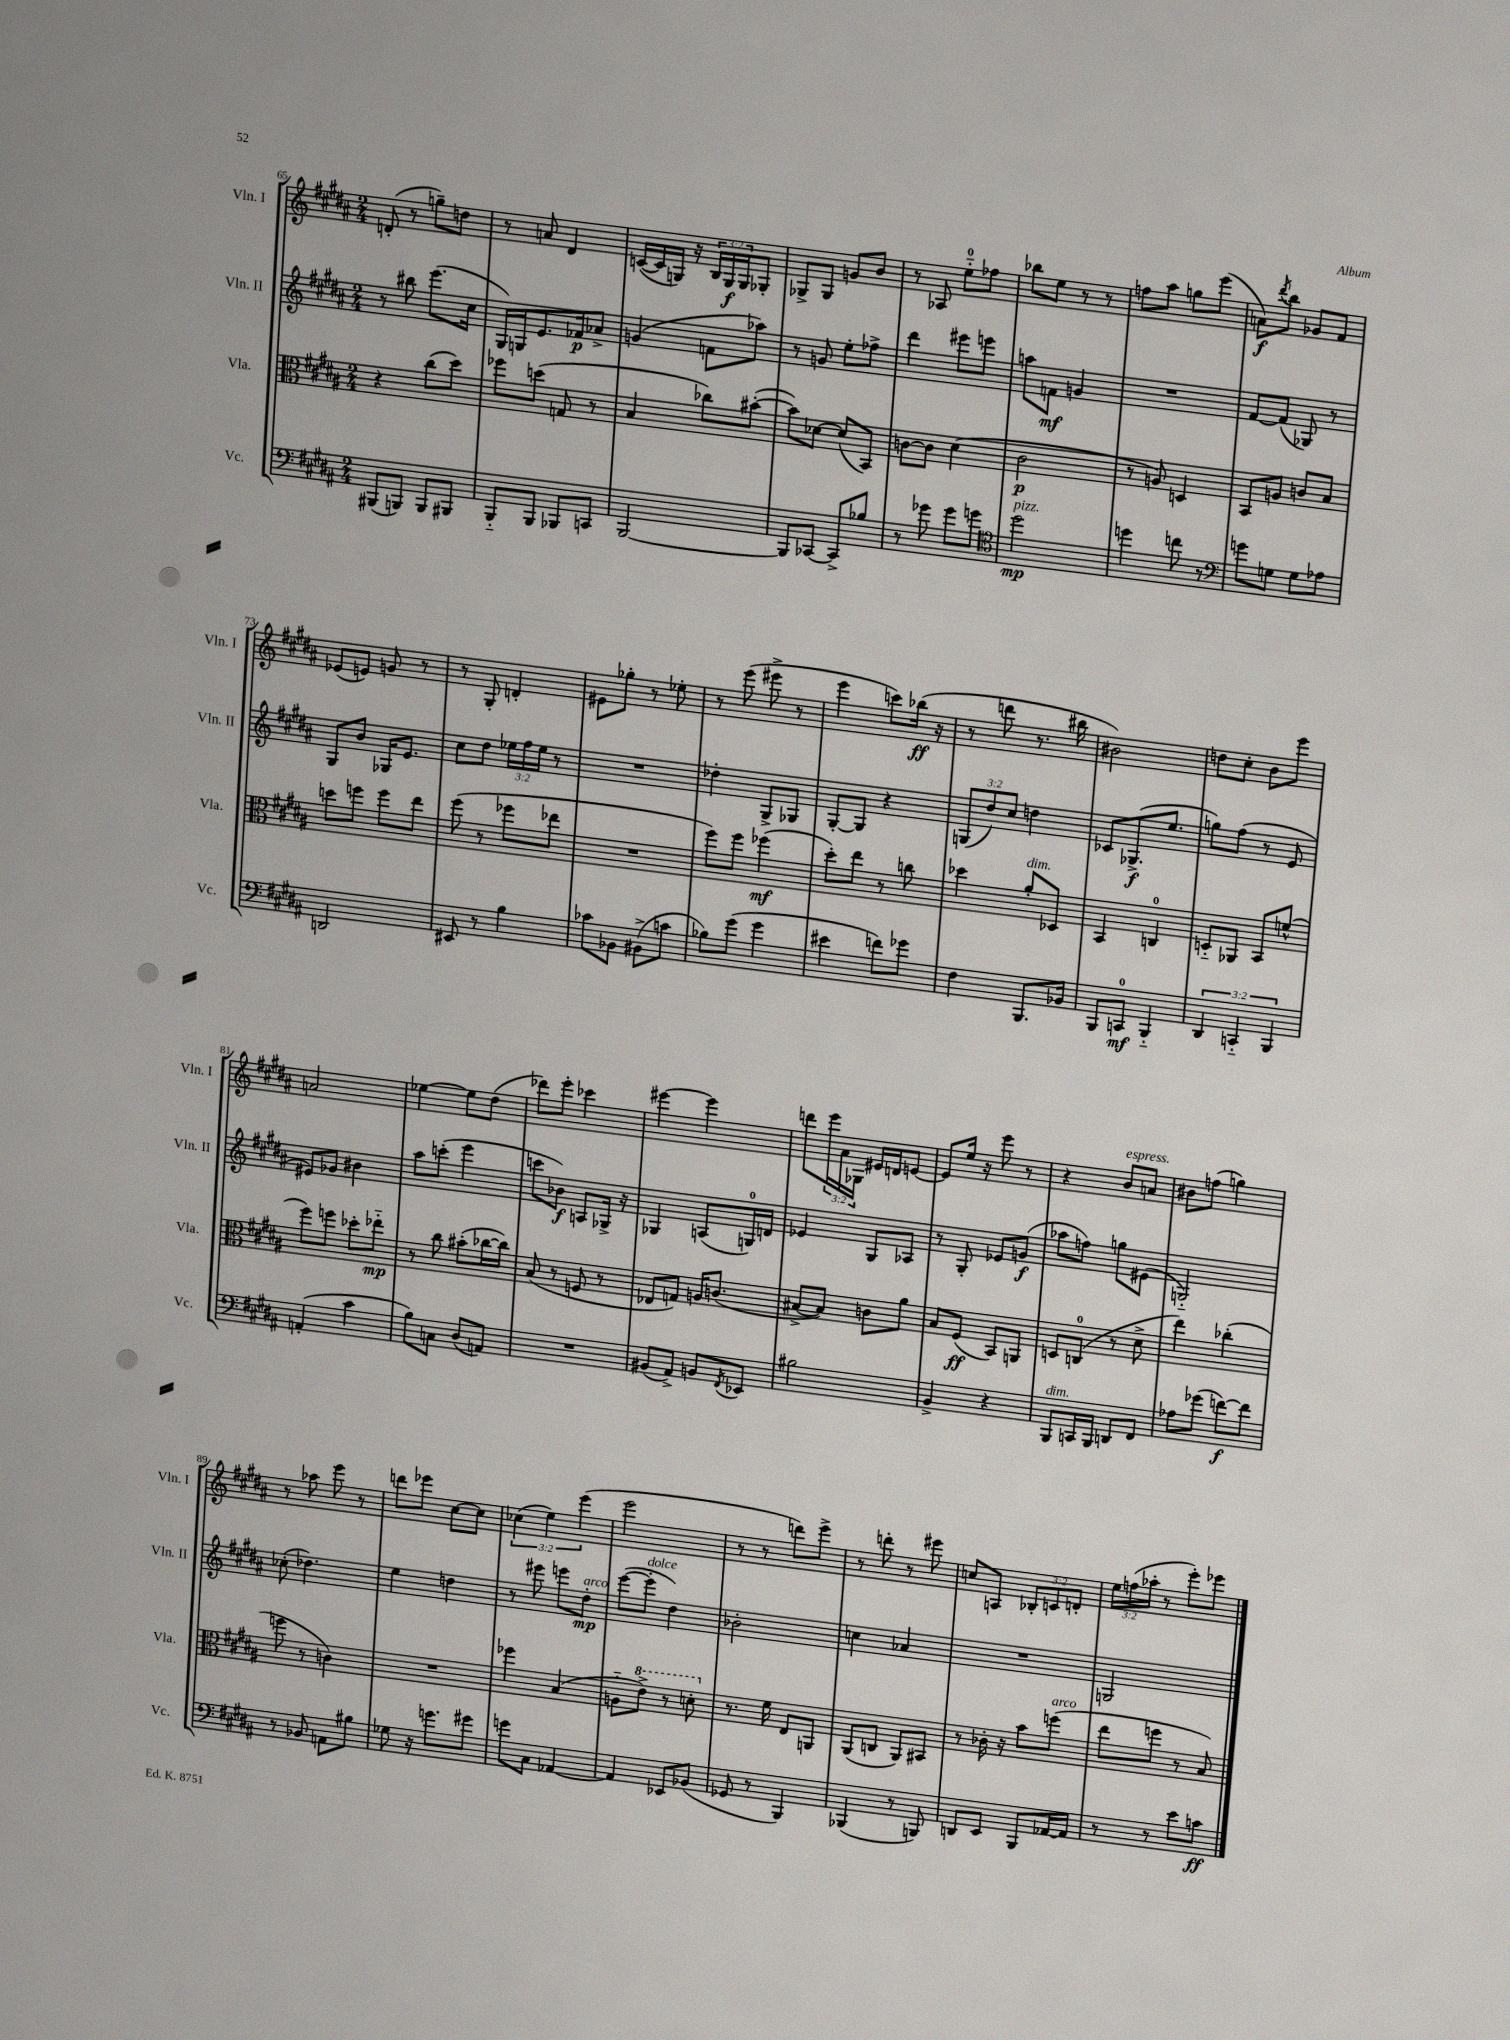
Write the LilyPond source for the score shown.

<<
\new StaffGroup <<
\new Staff = "s0" \with { instrumentName = "Vln. I" shortInstrumentName = "Vln. I" } {
    \clef treble \key b \major \numericTimeSignature \time 2/4 \override Staff.TupletNumber.text = #tuplet-number::calc-fraction-text
    d'8-.( r8 g''8--) d''8 |
    r8 a'8 dis'4 |
    c'16~( c'16 g16) r16 \tuplet 3/2 { b16 g16\f g16 } ges8-. |
    ges8-> ges8 g'8 b'8 |
    r8 aes8 e''8-0-_ fes''8 |
    bes''8 e''8 r8 r8 |
    f''8 ais''8 g''8 e'''8( |
    a'8\f) \acciaccatura { dis'''8 } b''8 ges'8 fis'8 |
    ees'8( e'8) g'8 r8 |
    r8 gis8-. d'4-. |
    eis'8 ges''8-. r8 ees''8-. |
    r8 e'''8( eis'''8-> r8 |
    e'''4 c'''8) bes''16\ff( r16 |
    r8 d'''8 r8. bis''16 |
    bis'2) |
    d''8 cis''8-. b'8 e'''8 |
    a'2 |
    ees''4~ ees''8 dis''8( |
    des'''8) e'''8-. ces'''4 |
    eis'''4~ eis'''4 |
    d'''8 \tuplet 3/2 { e'''16 ais'16 ges16 } eis'16 d'16 e'8~ |
    e'8 e''16 r16 e'''8 r8 |
    r4 b'8^\markup { \italic "espress." } a'8 |
    bis'8 f''8( g''4) |
    r8 aes''8 e'''8 r8 |
    d'''8 ees'''8 cis''8~ cis''8 |
    \tuplet 3/2 { ces''4( e''4) e'''4( } |
    e'''2 |
    r8 r8 d'''8) e'''8-> |
    r8 d'''8-. r8 eis'''8 |
    c''8 a8 \tuplet 3/2 { bes8-. c'8 d'8-. } |
    \tuplet 3/2 { e''16 f''16( aes''16-. } r8 e'''8-.) ees'''8 \bar "|." |
}
\new Staff = "s1" \with { instrumentName = "Vln. II" shortInstrumentName = "Vln. II" } {
    \clef treble \key b \major \numericTimeSignature \time 2/4 \override Staff.TupletNumber.text = #tuplet-number::calc-fraction-text
    r8 bis''8 e'''8.( cis''16 |
    gis16) g16 e'8. fes'16\p aes'8-> |
    g'4( f'8 aes''8) |
    r8 g'8 e''8-. fes''8-> |
    dis'''4 eis'''8 e'''8 |
    a''8 f'8\mf g'4 |
    R2 |
    fis'8~ fis'8( ges8) r8 |
    gis8 b'8 ges16 e'8. |
    cis''8 dis''8 \tuplet 3/2 { ees''16 fis''16 ees''16 } r8 |
    R2 |
    des''4-. gis8-> ges8 |
    gis8~-. gis8 r4 |
    \tuplet 3/2 { g8( dis''8) cis''8 } d''4 |
    ces'8 ges8.->\f( e''8. |
    g''8) fis''8( r8 e'8 |
    eis'8) ges'8 bis'4 |
    ais''8 c'''8-.( e'''4 |
    c'''8 bes'8\f) a8 ges16-> r16 |
    ges4 a8( g16-0) d'16 |
    ees'4 gis8 aes8 |
    r8 gis8-. ees'8 g'8\f( |
    aes''8 f''8) g''8 eis'8( |
    g2-_) |
    ces''8-.( des''4.) |
    e''4 d''4 |
    r8 eis'''8 e'''8 dis''8-.\mp^\markup { \italic "arco" } |
    e'''8~( e'''8-.^\markup { \italic "dolce" } dis''4) |
    bes'2-. |
    c''4 aes'4 |
    R2 |
    g2 \bar "|." |
}
\new Staff = "s2" \with { instrumentName = "Vla." shortInstrumentName = "Vla." } {
    \clef alto \key b \major \numericTimeSignature \time 2/4
    r4 cis''8( dis''8) |
    fes''8 d''8( g8 r8 |
    b4 ces''8) bis'8~-.( |
    bis'8) des'8~ des'8( b,8) |
    c'8~ c'8 dis'4( |
    cis'2\p |
    r8 a8) d4 |
    b,8 a8 c'8 b8 |
    d''8 f''8 f''8 e''8 |
    fis''8( r8 fes''8 ees''8 |
    R2 |
    fis''8) fis''8 fes''4\mf( |
    dis''8-.) e''8 r8 c''8 |
    des''4 ais'8-.^\markup { \italic "dim." } des8 |
    b,4 c4-0 |
    d8-_ aes,8 b,8 f'8-^( |
    fis''8) f''8 des''8-. ees''8-_\mp |
    r8 cis''8 bis'8-.( ces''16~ ces''16) |
    b8( r8 f8 r8 |
    ees8 g8) a16 c'8.( |
    bis8~-> bis8) c'8 ais'8 |
    b8 fis8\ff( b,8) a,8 |
    d8 c8-0( r8 dis'8-> |
    e''4) ces''4-.( |
    f''8 r8 c'4) |
    R2 |
    fes''4 b4( |
    a8-_ \ottava #1 e''8->) r8 d''8-. \ottava #0 |
    r8. fis'16 e8 a,8 |
    ais,8( c8 ais,8) bis,8 |
    r8 ces'16-. r16 b'8 f''8^\markup { \italic "arco" }( |
    e''8 f''8 r8 b8) \bar "|." |
}
\new Staff = "s3" \with { instrumentName = "Vc." shortInstrumentName = "Vc." } {
    \clef bass \key b \major \numericTimeSignature \time 2/4 \override Staff.TupletNumber.text = #tuplet-number::calc-fraction-text
    bis,,8( b,,8) b,,8 bis,,8 |
    b,,8-_ b,,8 bes,,8 c,8 |
    b,,2~ |
    b,,8 ces,8~ ces,8-> bes8 |
    r8 ges'8 ges'8 g'8 |
    \clef tenor dis''2\mp^\markup { \italic "pizz." } |
    d''4 c''8 r8 |
    \clef bass g'8 g8 g8 aes8 |
    d,2 |
    eis,8 r8 b4 |
    ces'8 bes,8 bis,8->( c'8 |
    bes8) gis'8( gis'4 |
    eis'4 f'8) ges'8 |
    fis4 b,,8. bes,16 |
    b,,8 c,8-0\mf b,,4-_ |
    \tuplet 3/2 { dis,4 c,4-_ b,,4 } |
    a,4-.( cis'4 |
    b8) c8 dis8( a,8) |
    R2 |
    bis,8( ais,8->) b,8 \acciaccatura { fis,8 } ees,8 |
    bis2 |
    b,4-> r4 |
    b,,8^\markup { \italic "dim." } c,16 b,,16 d,8 fis,8 |
    aes8 ges'8( f'8~\f) f'8 |
    r8 bes,8 a,8 bis8 |
    ges8 r16 g'8. gis'8 |
    g'8 cis8 aes,4~ |
    aes,4 ees,8 bes,8( |
    ges,8 r8 b,,4) |
    bes,,4( r8 b,,8) |
    d,8 e,8 b,,8 aes,16~ aes,16 |
    r8 r8 e'8 c'8\ff \bar "|." |
}
>>
>>
\layout { \context { \Score currentBarNumber = #65 } }
